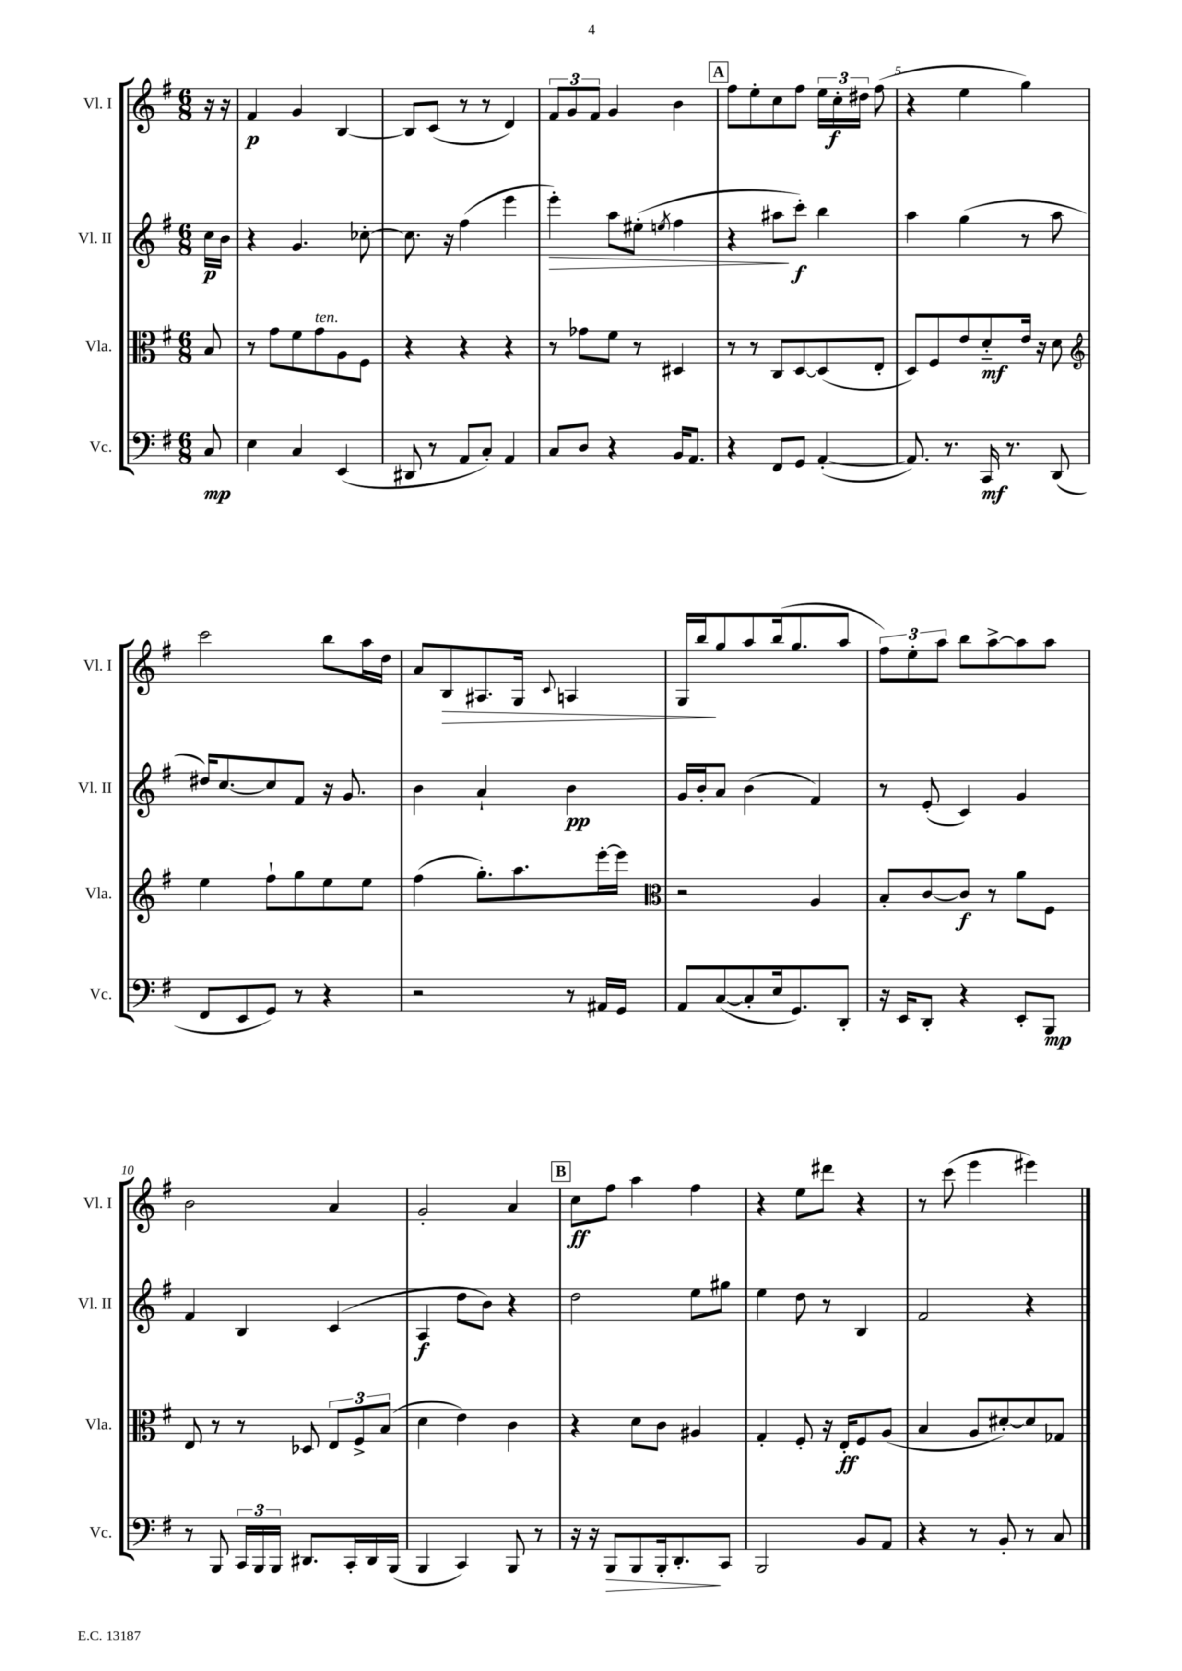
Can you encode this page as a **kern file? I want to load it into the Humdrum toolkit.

**kern	**kern	**kern	**kern
*staff4	*staff3	*staff2	*staff1
*clefF4	*clefC3	*clefG2	*clefG2
*k[f#]	*k[f#]	*k[f#]	*k[f#]
*M6/8	*M6/8	*M6/8	*M6/8
8C/	8B/	16cc\LL	16r
.	.	16b\JJ	16r
=	=	=	=
4E\	8r	4r	4f#/
.	8g\L	.	.
4C/	8f#\	4.g/	4g/
.	8g\	.	.
(4EE/	8A\	.	[4B/
.	8F#\J	[8cc-'\	.
=	=	=	=
8DD#/	4r	8.cc-\]	8B/]L
8r	.	.	(8c/J
.	.	16r	.
8AA/L	4r	(4ff#\	8r
8C'/J)	.	.	8r
4AA/	4r	4eee\	4d/)
=	=	=	=
8C/L	8r	4eee'\)	12f#/L
.	.	.	12g/
8D/J	8g-\L	.	.
.	.	.	12f#/J
4r	8f#\J	8aa\L	4g/
.	8r	(8ee#'\J	.
.	.	8qee/	.
16BB/LK	4D#/	4ff#\	4b\
8.AA/J	.	.	.
=	=	=	=
4r	8r	4r	8ff#\L
.	8r	.	8ee'\
8FF#/L	8C/L	8aa#\L	8cc\
8GG/J	[8D/	8ccc'\J)	8ff#\J
([4AA'/	(8D/]	4bb\	24ee\LL
.	.	.	24cc'\
.	.	.	24dd#\JJ
.	8E'/J	.	(8ff#\
=	=	=	=
8.AA/])	8D/L)	4aa\	4r
.	8F#/	.	.
8.r	.	.	.
.	8e/	(4gg\	4ee\
16CC/	8d'~/	.	.
8.r	.	.	.
.	16e/Jk	8r	4gg\)
.	16r	.	.
(8DD/	8d\	8aa\	.
=	=	=	=
*	*clefG2	*	*
8FF#/L	4ee\	16dd#/LK)	2ccc\
.	.	[8.cc/	.
8EE/	.	.	.
8GG/J)	8ff#`\L	8cc/]	.
8r	8gg\	8f#/J	.
4r	8ee\	16r	8bb\L
.	.	8.g/	.
.	8ee\J	.	16aa\L
.	.	.	16dd\JJ
=	=	=	=
2r	(4ff#\	4b\	8a/L
.	.	.	8B/
.	8.gg'\L)	4a`/	8.A#/
.	8.aa\	.	16G/Jk
.	.	.	8qqc/
8r	.	4b\	4A/
16AA#/LL	[16eee'\L	.	.
16GG/JJ	16eee\]JJ	.	.
=	=	=	=
*	*clefC3	*	*
8AA/L	2r	16g/LL	16G/LL
.	.	16b'/J	16bb/J
([8C/	.	8a/J	8gg/
8C'/]	.	(4b\	8aa/
16E/k	.	.	(16bb/k
8.GG/)	.	.	8.gg/
.	4A/	4f#/)	.
8DD'/J	.	.	8aa/J
=	=	=	=
16r	8B'/L	8r	12ff#\L)
16EE/LK	.	.	.
.	.	.	12ee'\
8DD'/J	[8c/	(8e'/	.
.	.	.	12aa\J
4r	8c/]J	4c/)	8bb\L
.	8r	.	[8aa^\
8EE'/L	8a\L	4g/	8aa\]
8BBB/J	8F#\J	.	8aa\J
=	=	=	=
8r	8E/	4f#/	2b\
8BBB/	8r	.	.
24CC/LL	8r	4B/	.
24BBB/	.	.	.
24BBB/JJ	.	.	.
8.DD#/L	8D-/	.	.
.	12E/L	(4c/	4a/
16CC'/L	.	.	.
.	12F#^/	.	.
16DD#/	.	.	.
.	(12B/J	.	.
(16BBB/JJ	.	.	.
=	=	=	=
4BBB/	4d\	4A/	2g'/
4CC/)	4e\)	8dd\L	.
.	.	8b\J)	.
8BBB/	4c\	4r	4a/
8r	.	.	.
=	=	=	=
16r	4r	2dd\	8cc\L
16r	.	.	.
8BBB/L	.	.	8ff#\J
8BBB/	8d\L	.	4aa\
16BBB'/k	8c\J	.	.
8.DD'/	.	.	.
.	4A#/	8ee\L	4ff#\
8CC/J	.	8gg#\J	.
=	=	=	=
2BBB/	4G'/	4ee\	4r
.	8F#'/	8dd\	8ee\L
.	16r	8r	8ddd#\J
.	16E'/LK	.	.
8BB/L	8F#/	4B/	4r
8AA/J	(8A/J	.	.
=	=	=	=
4r	4B/	2f#/	8r
.	.	.	(8ccc\
8r	8A/L	.	4eee\
8BB'/	[8d#'/)	.	.
8r	8d#/]	4r	4eee#\)
8C/	8G-/J	.	.
==	==	==	==
*-	*-	*-	*-
